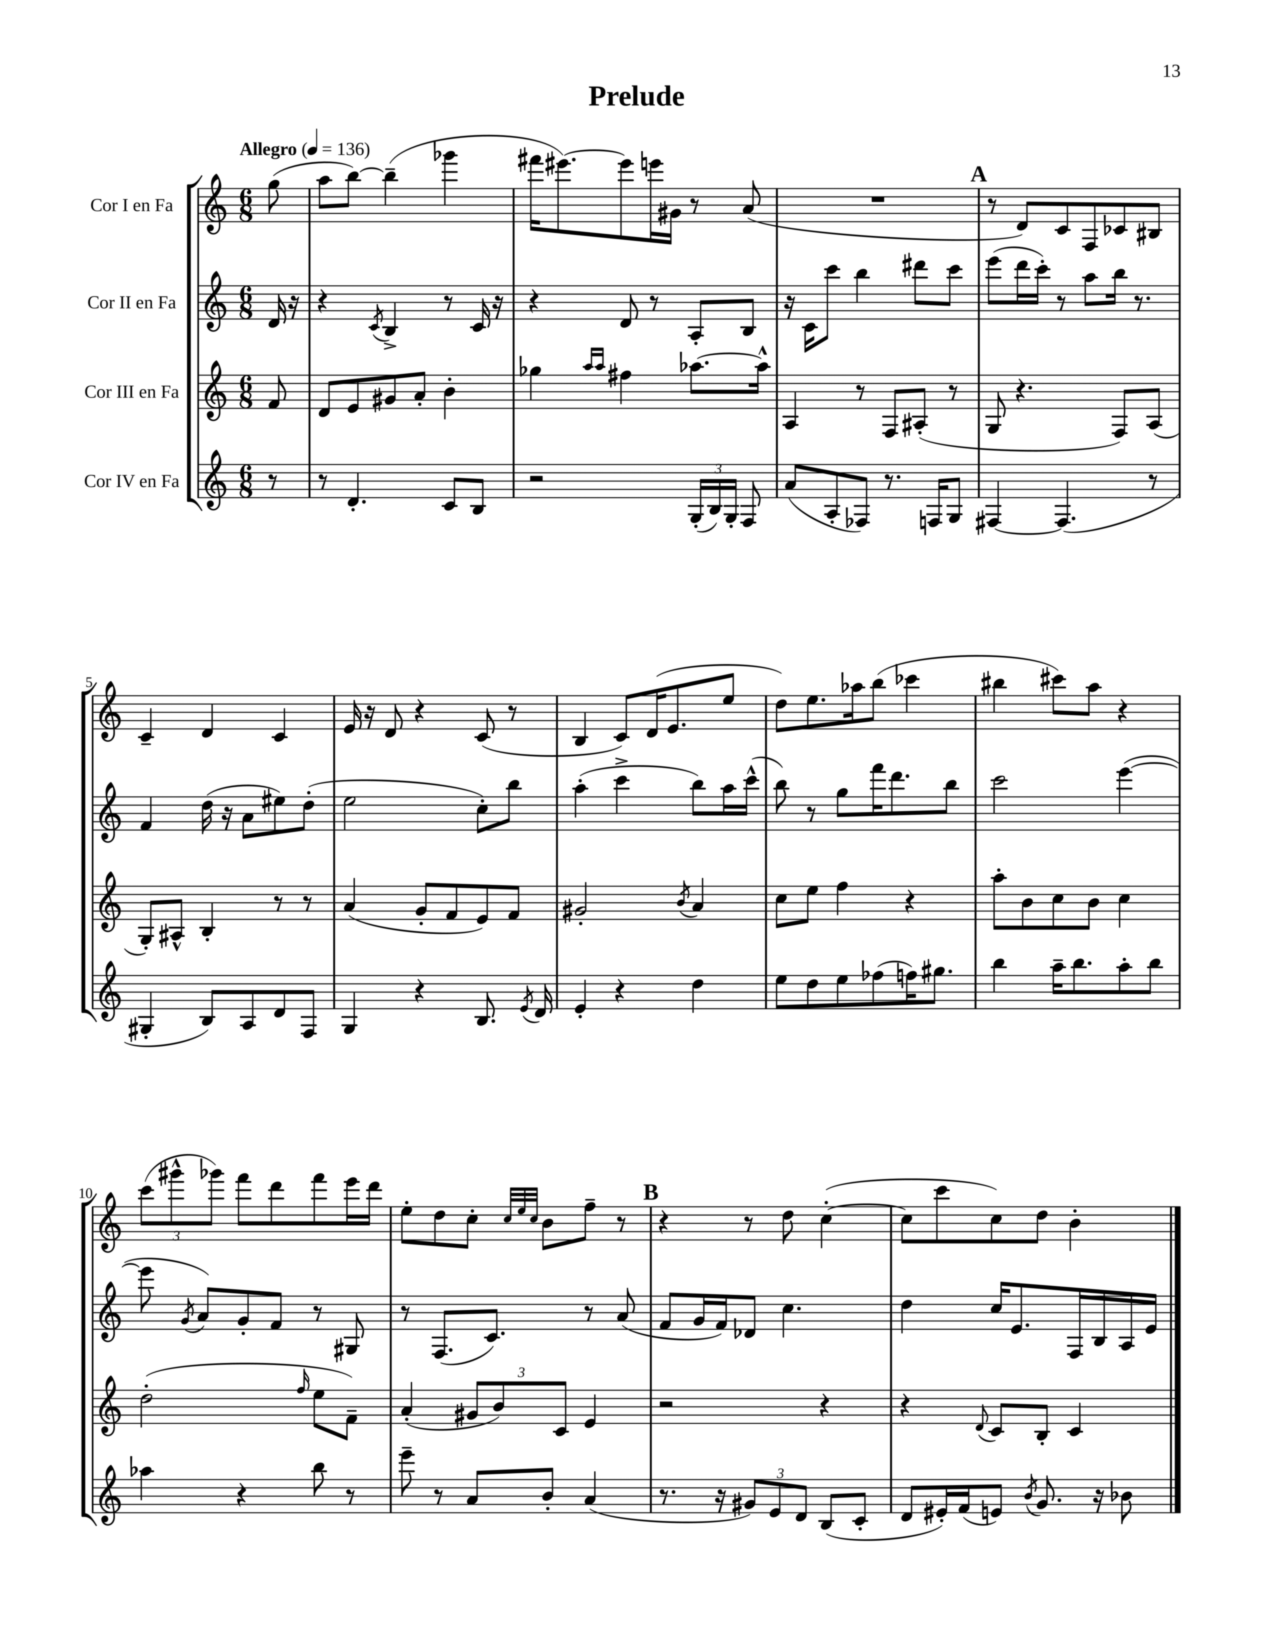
\header { title = "Prelude" }
<<
\new StaffGroup <<
\new Staff = "s0" \with { instrumentName = "Cor I en Fa" } {
    \clef treble \key c \major \numericTimeSignature \time 6/8 \partial 8 \tempo "Allegro" 4 = 136
    \autoBeamOff g''8( |
    a''8[ b''8]~) b''4--( ges'''4 |
    fis'''16[ eis'''8.~) eis'''8 e'''16 gis'16] r8 a'8( |
    R2. |
    \mark \markup { \bold "A" } r8 d'8[) c'8 f8 ces'8 bis8] |
    c'4-- d'4 c'4 |
    e'16 r16 d'8 r4 c'8( r8 |
    b4 c'8[) d'16( e'8. e''8] |
    d''8[) e''8. aes''16 b''8]( ces'''4 |
    bis''4 cis'''8[) a''8] r4 |
    \tuplet 3/2 { c'''8[( gis'''8-^ ges'''8]) } f'''8[ d'''8 f'''8 e'''16 d'''16] |
    e''8[-. d''8 c''8]-. \grace { c''32[ e''32 c''32] } b'8[ f''8]-- r8 |
    \mark \markup { \bold "B" } r4 r8 d''8 c''4~-.( |
    c''8[ c'''8 c''8) d''8] b'4-. \bar "|." |
}
\new Staff = "s1" \with { instrumentName = "Cor II en Fa" } {
    \clef treble \key c \major \numericTimeSignature \time 6/8 \partial 8
    \autoBeamOff d'16 r16 |
    r4 \acciaccatura { c'8 } b4-> r8 c'16 r16 |
    r4 d'8 r8 a8[-. b8] |
    r16 c'16[ c'''8] b''4 dis'''8[ c'''8] |
    \mark \markup { \bold "A" } e'''8[( d'''16 c'''16]-.) r8 a''8[ b''16] r8. |
    f'4 d''16( r16 a'8[ eis''8) d''8]-.( |
    e''2 c''8[-.) b''8] |
    a''4-.( c'''4-> b''8[) a''16 c'''16]-^( |
    b''8) r8 g''8[ f'''16 d'''8. b''8] |
    c'''2 e'''4~( |
    e'''8 \acciaccatura { g'8 } a'8[) g'8-. f'8] r8 gis8 |
    r8 f8.[( c'8.]) r8 a'8( |
    \mark \markup { \bold "B" } f'8[ g'16 f'16) des'8] c''4. |
    d''4 c''16[ e'8. f16 b16 a16 e'16] \bar "|." |
}
\new Staff = "s2" \with { instrumentName = "Cor III en Fa" } {
    \clef treble \key c \major \numericTimeSignature \time 6/8 \partial 8
    \autoBeamOff f'8 |
    d'8[ e'8 gis'8 a'8]-. b'4-. |
    ges''4 \grace { a''16[ a''16] } fis''4 aes''8.[~ aes''16]-^ |
    a4 r8 f8[ ais8]-.( r8 |
    \mark \markup { \bold "A" } g8 r4. f8[) a8]( |
    g8[-.) ais8]-^ b4-. r8 r8 |
    a'4( g'8[-. f'8 e'8) f'8] |
    gis'2-. \acciaccatura { b'8 } a'4 |
    c''8[ e''8] f''4 r4 |
    a''8[-. b'8 c''8 b'8] c''4 |
    d''2-.( \grace { f''16 } e''8[ f'8]--) |
    a'4-.( \tuplet 3/2 { gis'8[ b'8) c'8] } e'4 |
    \mark \markup { \bold "B" } r2 r4 |
    r4 \appoggiatura { d'8 } c'8[ b8]-. c'4 \bar "|." |
}
\new Staff = "s3" \with { instrumentName = "Cor IV en Fa" } {
    \clef treble \key c \major \numericTimeSignature \time 6/8 \partial 8
    \autoBeamOff r8 |
    r8 d'4.-. c'8[ b8] |
    r2 \tuplet 3/2 { g16[-.( b16) g16]-. } f8 |
    a'8[( a8-. fes8]) r8. f16[ g8] |
    \mark \markup { \bold "A" } fis4~ fis4.( r8 |
    gis4-. b8[) a8 d'8 f8] |
    g4 r4 b8. \acciaccatura { e'8 } d'16 |
    e'4-. r4 d''4 |
    e''8[ d''8 e''8 fes''8( f''16) gis''8.] |
    b''4 a''16[-- b''8. a''8-. b''8] |
    aes''4 r4 b''8 r8 |
    e'''8-- r8 a'8[ b'8]-. a'4( |
    \mark \markup { \bold "B" } r8. r16 \tuplet 3/2 { gis'8[) e'8 d'8] } b8[( c'8]-. |
    d'8[ eis'16-.) f'16( e'8]) \acciaccatura { b'8 } g'8. r16 bes'8 \bar "|." |
}
>>
>>
